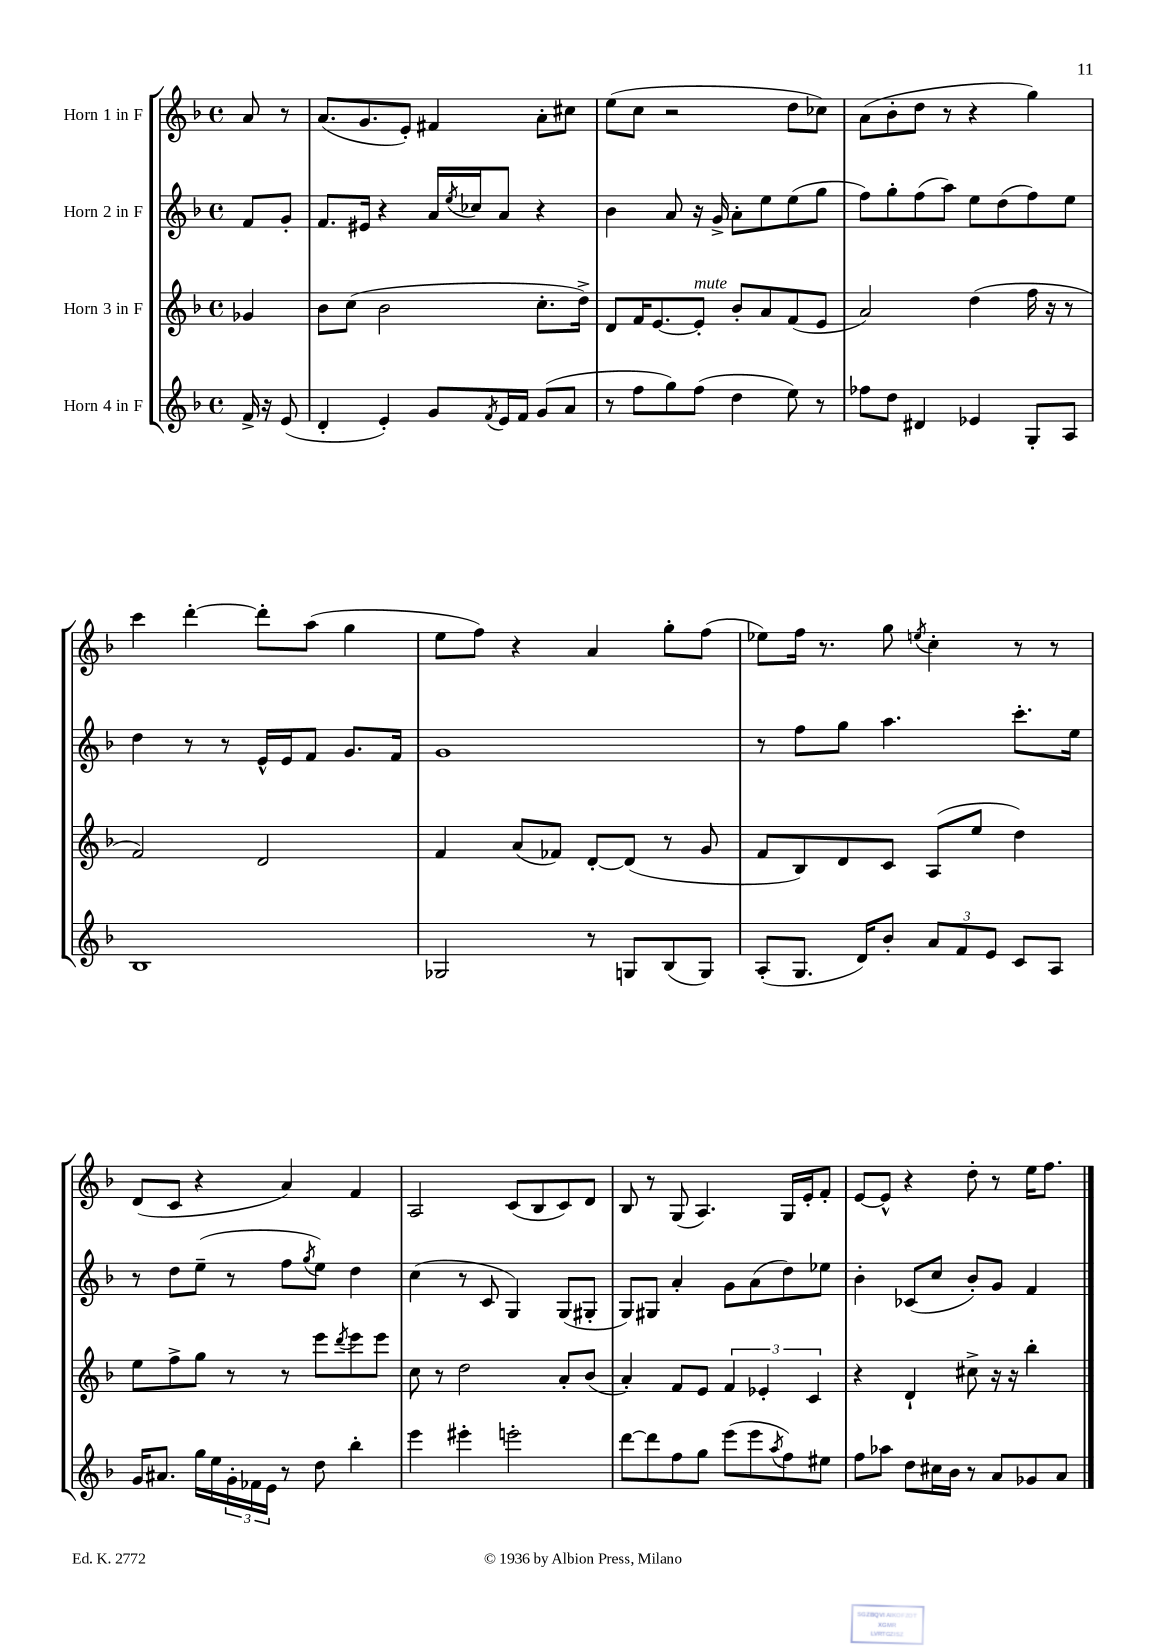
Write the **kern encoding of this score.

**kern	**kern	**kern	**kern
*part4	*part3	*part2	*part1
*staff4	*staff3	*staff2	*staff1
*I"Horn 4 in F	*I"Horn 3 in F	*I"Horn 2 in F	*I"Horn 1 in F
*clefG2	*clefG2	*clefG2	*clefG2
*k[b-]	*k[b-]	*k[b-]	*k[b-]
*M4/4	*M4/4	*M4/4	*M4/4
*met(c)	*met(c)	*met(c)	*met(c)
=	=	=	=
16f^/	4g-X/	8f/L	8a/
16r	.	.	.
(8e/	.	8g'/J	8r
=1	=1	=1	=1
4d'/	8b-\L	8.f/L	(8.a/L
.	(8cc\J	.	.
.	.	16e#X/Jk	8.g/
4e'/)	2b-\	4r	.
.	.	.	8e'/J)
8g/L	.	16a/LL	4f#X/
.	.	8qee/	.
.	.	16cc-X/J	.
8qf/	.	.	.
16e/L	.	8a/J	.
16f/JJ	.	.	.
(8g/L	8.cc'\L	4r	8a'\L
8a/J	.	.	8cc#X\J
.	16dd^\Jk)	.	.
=2	=2	=2	=2
8r	8d/L	4b-\	(8ee\L
8ff\L	16f/K	.	8cc\J
.	[8.e/	.	.
8gg\)	.	8a/	2r
!	!LO:TX:a:i:t=mute	!	!
(8ff\J	8e'/J]	16r	.
.	.	16g^/	.
4dd\	8b-'/L	8a'\L	.
.	8a/	8ee\	.
8ee\)	(8f/	(8ee\	8dd\L
8r	8e/J	8gg\J	8cc-X\J)
=3	=3	=3	=3
8ff-X\L	2a/)	8ff\L)	(8a\L
8dd\J	.	8gg'\	8b-'\
4d#X/	.	(8ff\	8dd\J
.	.	8aa\J)	8r
4e-X/	(4dd\	8ee\L	4r
.	.	(8dd\	.
8G'/L	16ff\	8ff\)	4gg\)
.	16r	.	.
8A/J	8r	8ee\J	.
!!LO:LB:g=z
=4	=4	=4	=4
1B-	2f/)	4dd\	4ccc\
.	.	8r	[4ddd'\
.	.	8r	.
.	2d/	16e^^/LL	8ddd'\L]
.	.	16e/J	.
.	.	8f/J	(8aa\J
.	.	8.g/L	4gg\
.	.	16f/Jk	.
=5	=5	=5	=5
2G-X/	4f/	1g	8ee\L
.	.	.	8ff\J)
.	(8a/L	.	4r
.	8f-X/J)	.	.
8r	[8d'/L	.	4a/
8Gn/L	(8d/J]	.	.
(8B-/	8r	.	8gg'\L
8G/J)	8g/	.	(8ff\J
=6	=6	=6	=6
(8A'/L	8f/L	8r	8ee-X\L)
8.G/J	8B-/)	8ff\L	16ff\Jk
.	.	.	8.r
.	8d/	8gg\J	.
16d/KL)	.	.	.
8b-'/J	8c/J	4.aa\	8gg\
.	.	.	8qeen/
12a/L	(8A/L	.	4cc'\
12f/	.	.	.
.	8ee/J	.	.
12e/J	.	.	.
8c/L	4dd\)	8.ccc'\L	8r
8A/J	.	.	8r
.	.	16ee\Jk	.
!!LO:LB:g=z
=7	=7	=7	=7
16g/KL	8ee\L	8r	(8d/L
8.a#X/J	.	.	.
.	8ff^\	8dd\L	8c/J
16gg\LL	8gg\J	(8ee~\J	4r
16ee\	.	.	.
24g'\	8r	8r	.
24f-X\	.	.	.
24e\JJ	.	.	.
8r	8r	8ff\L	4a/)
.	.	8qgg/	.
8dd\	8eee\L	8ee\J)	.
.	8qddd/	.	.
4bb-'\	8eee\	4dd\	4f/
.	8eee\J	.	.
=8	=8	=8	=8
4eee\	8cc\	(4cc\	2A/
.	8r	.	.
4eee#X'\	2dd\	8r	.
.	.	8c/	.
2eeen'\	.	4G/)	(8c/L
.	.	.	8B-/
.	8a'/L	(8G/L	8c/)
.	(8b-/J	8G#X'/J	8d/J
=9	=9	=9	=9
[8ddd\L	4a'/)	8G/L)	8B-/
8ddd\]	.	8G#X/J	8r
8ff\	8f/L	4a'/	(8G/
8gg\J	8e/J	.	4.A/)
(8eee\L	6f/	8g\L	.
8eee\	.	(8a\	.
.	6e-X'/	.	.
8qaa/	.	.	.
8ff\)	.	8dd\)	16G/LL
.	.	.	16e'/J
.	6c/	.	.
8ee#X\J	.	8ee-X\J	8f'/J
=10	=10	=10	=10
8ff\L	4r	4b-'\	[8e/L
8aa-X\J	.	.	8e^^/J]
8dd\L	4d`/	(8c-X/L	4r
16cc#X\L	.	8cc/J	.
16b-\JJ	.	.	.
8r	8cc#X^\	8b-'/L)	8dd'\
8a/L	16r	8g/J	8r
.	16r	.	.
8g-X/	4bb-'\	4f/	16ee\KL
.	.	.	8.ff\J
8a/J	.	.	.
==	==	==	==
*-	*-	*-	*-
